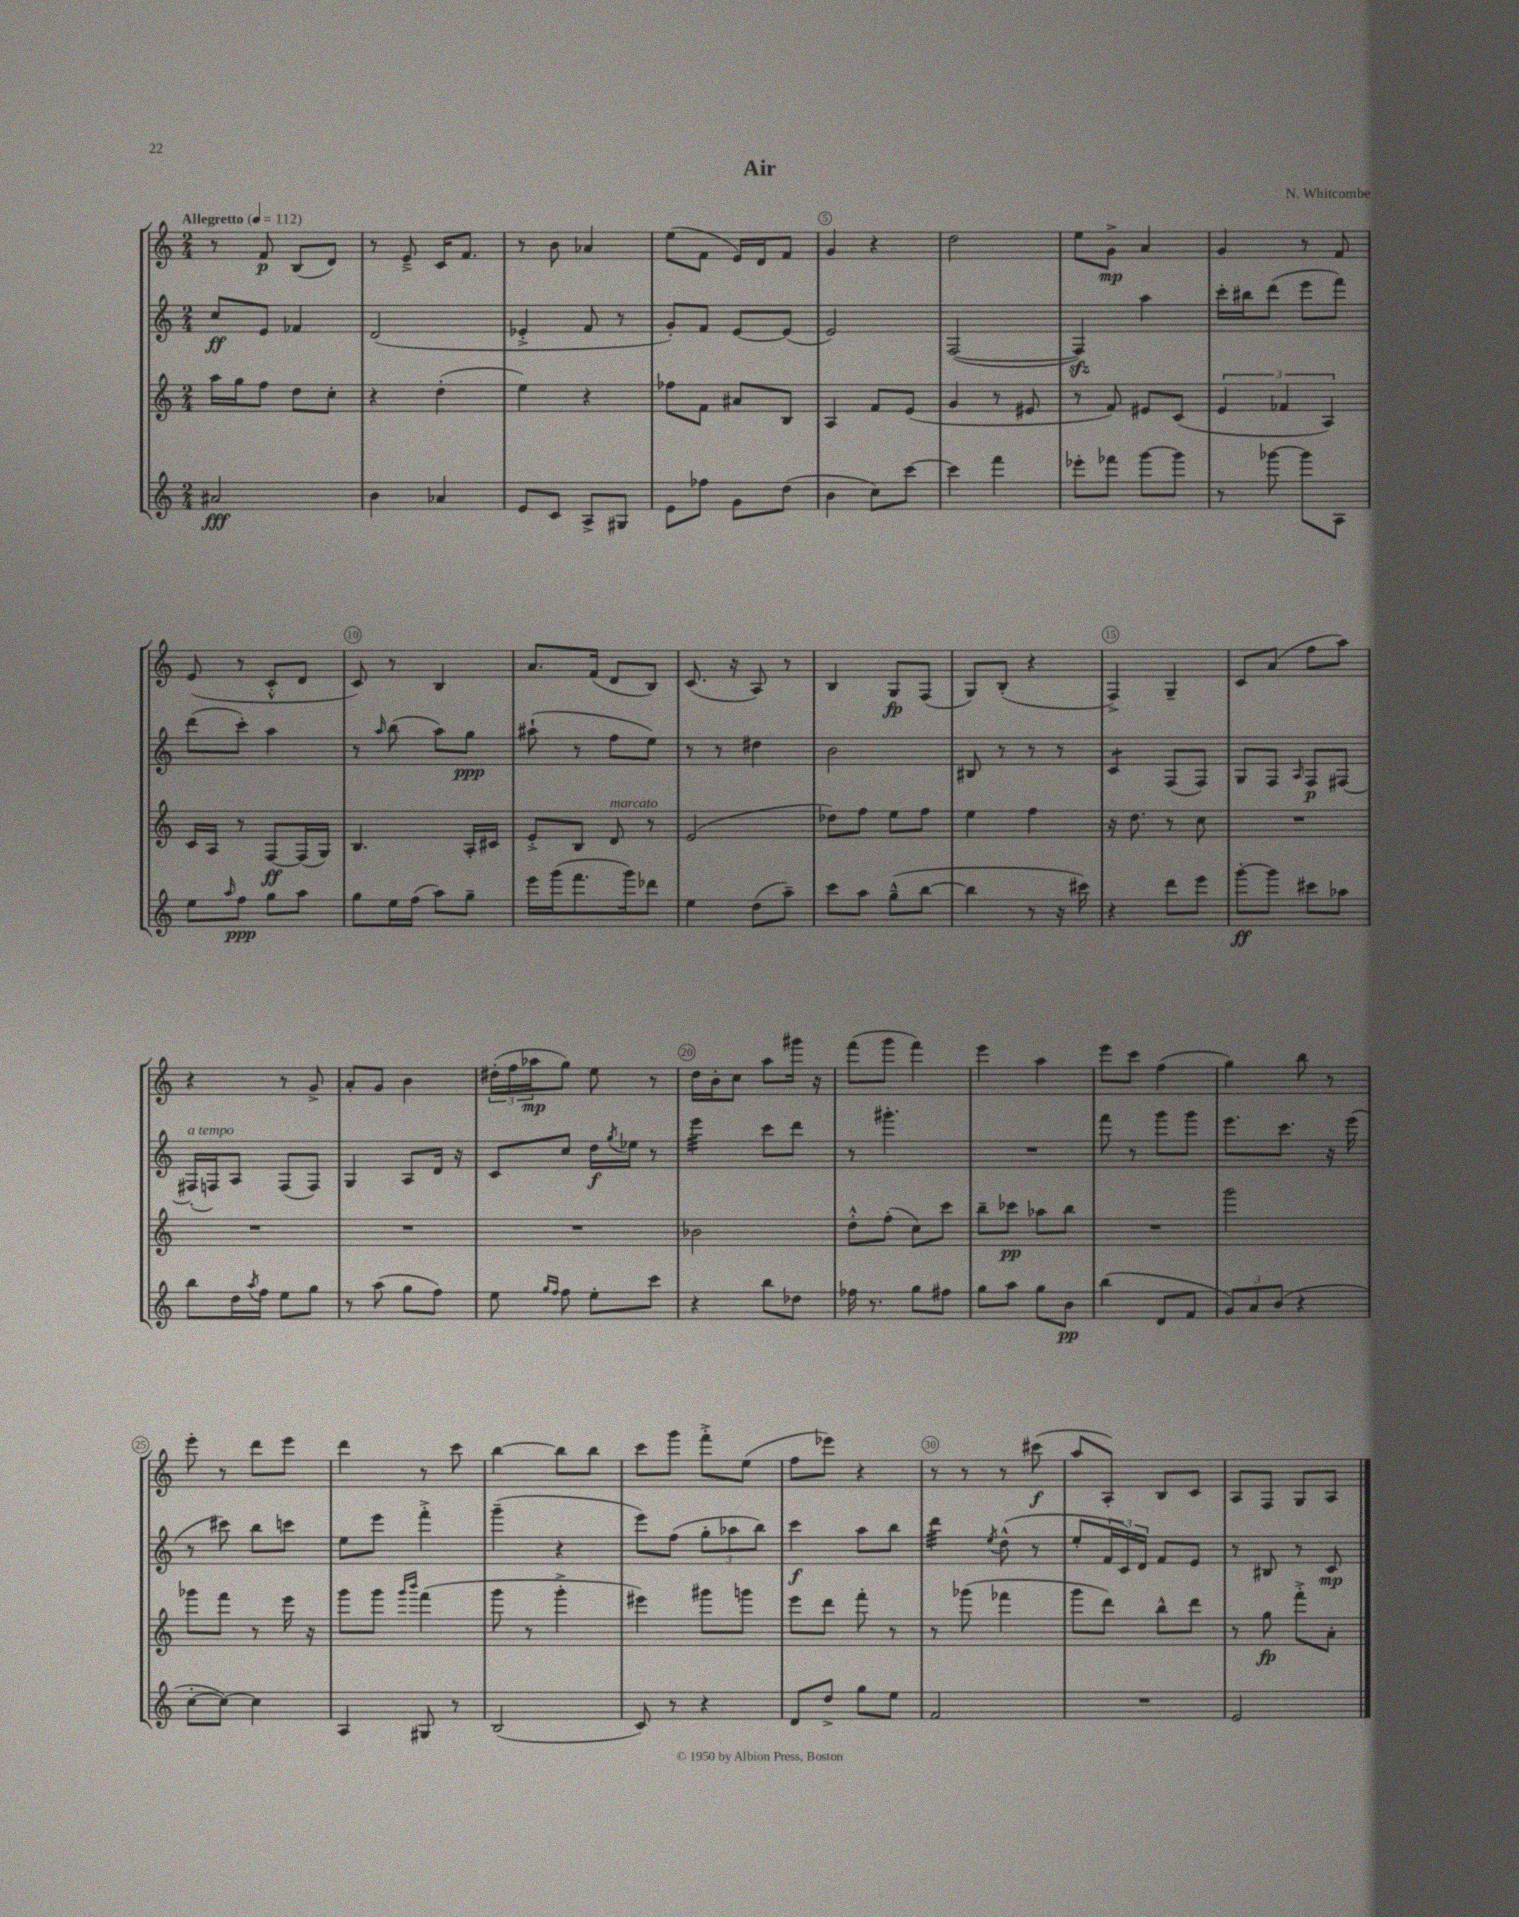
\header { title = "Air" composer = "N. Whitcombe" }
<<
\new StaffGroup <<
\new Staff = "s0" {
    \clef treble \key c \major \numericTimeSignature \time 2/4 \tempo "Allegretto" 4 = 112
    r8 f'8\p b8( d'8) |
    r8 e'8---> c'16 f'8. |
    r8 b'8 aes'4 |
    e''8( f'8 e'16) d'16 f'8 |
    g'4 r4 |
    d''2 |
    e''8 g'8->\mp a'4 |
    g'4 r8 f'8 |
    e'8( r8 c'8-.-^ d'8 |
    c'8) r8 b4 |
    a'8. f'16( d'8 b8) |
    c'8.( r16 a8) r8 |
    b4 g8\fp f8( |
    g8) b8-.( r4 |
    f4->) g4-- |
    c'8 a'8( f''8 a''8) |
    r4 r8 g'8-> |
    a'8-. g'8 b'4 |
    \tuplet 3/2 { dis''16-.( f''16 aes''16\mp } g''8) e''8 r8 |
    d''16 b'16-. c''8 a''8 gis'''16 r16 |
    f'''8( g'''8 f'''4) |
    e'''4 a''4 |
    e'''8 c'''8 f''4( |
    g''4) b''8 r8 |
    e'''8-. r8 d'''8 e'''8 |
    d'''4 r8 c'''8 |
    b''4~ b''8 b''8 |
    c'''8 g'''8 f'''8-.-> e''8( |
    f''8 ees'''8) r4 |
    r8 r8 r8 cis'''8\f( |
    a''8 a8-.) b8 c'8 |
    a8 f8 g8 a8 \bar "|." |
}
\new Staff = "s1" {
    \clef treble \key c \major \numericTimeSignature \time 2/4
    c''8\ff e'8 fes'4 |
    d'2( |
    ees'4-.-> f'8 r8 |
    g'8-.) f'8 e'8~ e'8( |
    e'2) |
    f2~( |
    f4\sfz) a''4 |
    c'''16-. bis''16 d'''8( e'''8 f'''8) |
    d'''8( c'''8-.) a''4 |
    r8 \grace { a''16 } b''8( a''8) g''8\ppp |
    ais''8-!( r8 f''8 e''8) |
    r8 r8 dis''4 |
    b'2 |
    bis8 r8 r8 r8 |
    c'4:8 f8( f8) |
    g8 f8 \grace { a16 } f8\p fis8~ |
    fis16-.^\markup { \italic "a tempo" }( f16) a8 f8( f8) |
    g4 a8 d'16 r16 |
    c'8 c''8 d''16\f \acciaccatura { g''8 } ees''16 r8 |
    e'''4:32 c'''8 d'''8 |
    r8 gis'''4.-. |
    R2 |
    f'''8 r8 g'''8 g'''8 |
    e'''8. c'''8. r16 e'''16( |
    r8 cis'''8) b''8 c'''8 |
    e''8 e'''8 f'''4-.-> |
    g'''4--( r4 |
    e'''8) f''8( \tuplet 3/2 { g''8-. aes''8 b''8) } |
    c'''4\f a''8 b''8 |
    d'''4:32 \acciaccatura { e''8 } d''8-^( r8 |
    e''8-. \tuplet 3/2 { f'16 c'16) d'16 } f'8 e'8 |
    r8 bis8 r8 c'8\mp \bar "|." |
}
\new Staff = "s2" {
    \clef treble \key c \major \numericTimeSignature \time 2/4
    a''16 g''16 f''8 d''8 c''8-. |
    r4 d''4-.( |
    e''4) r4 |
    fes''8 f'8 ais'8 b8 |
    a4 f'8 e'8( |
    g'4 r8 eis'8 |
    r8 f'8) eis'8 c'8( |
    \tuplet 3/2 { e'4 fes'4 a4) } |
    c'16 a16 r8 f8~\ff f16( g16) |
    b4. a16-. cis'16 |
    e'8-.-> b8 d'8^\markup { \italic "marcato" } r8 |
    e'2( |
    des''8) f''8 e''8 f''8 |
    e''4 f''4 |
    r16 d''8. r8 c''8 |
    R2 |
    R2 |
    R2 |
    R2 |
    bes'2 |
    d''8-.-^ f''8-.( c''8) c'''8 |
    b''8-- ces'''8\pp aes''8 b''8 |
    R2 |
    g'''2 |
    ges'''8 f'''8 r8 e'''16 r16 |
    g'''8 g'''8 \grace { g'''16 b'''16 } f'''4( |
    g'''8 r8 g'''4-.-> |
    eis'''4) gis'''8 g'''8 |
    e'''8 d'''8 f'''8-. r8 |
    r8 ges'''8( fes'''4 |
    g'''8 d'''8) b''8-^ d'''8 |
    r8 g''8\fp f'''8-.-> a'8-. \bar "|." |
}
\new Staff = "s3" {
    \clef treble \key c \major \numericTimeSignature \time 2/4
    ais'2\fff |
    b'4 aes'4 |
    e'8 c'8 a8-> gis8 |
    e'8 fes''8 g'8 d''8( |
    b'4 c''8) c'''8~ |
    c'''4 f'''4 |
    ees'''8-. fes'''8 g'''8~ g'''8 |
    r8 ges'''8~ ges'''8 a8 |
    e''8 \grace { a''16 } f''8\ppp g''8 a''8 |
    g''8 e''16 f''16( a''8) g''8-- |
    e'''16 g'''16( f'''8. g'''16) des'''8 |
    e''4 d''8( a''8--) |
    c'''8 a''8 g''8---^( b''8~ |
    b''4 r8 r16 cis'''16) |
    r4 d'''8 e'''8 |
    g'''8~-.\ff g'''8 cis'''8 aes''8 |
    b''8 d''16 \acciaccatura { a''8 } f''16 e''8 g''8 |
    r8 a''8( g''8 f''8) |
    e''8 \grace { g''16 f''16 } f''8 e''8-. c'''8 |
    r4 b''8 des''8 |
    fes''16 r8. g''8 fis''8 |
    g''8 a''8 g''8 b'8\pp |
    b''4( d'8 f'8 |
    \tuplet 3/2 { g'8) a'8 b'8( } r4 |
    c''8~-. c''8~) c''4 |
    a4 gis8 r8 |
    b2( |
    c'8) r8 r4 |
    d'8 d''8-> g''8 e''8 |
    f'2 |
    R2 |
    e'2 \bar "|." |
}
>>
>>
\layout { \context { \Score \override BarNumber.break-visibility = ##(#f #t #t) barNumberVisibility = #(every-nth-bar-number-visible 5) \override BarNumber.stencil = #(make-stencil-circler 0.1 0.3 ly:text-interface::print) } }
